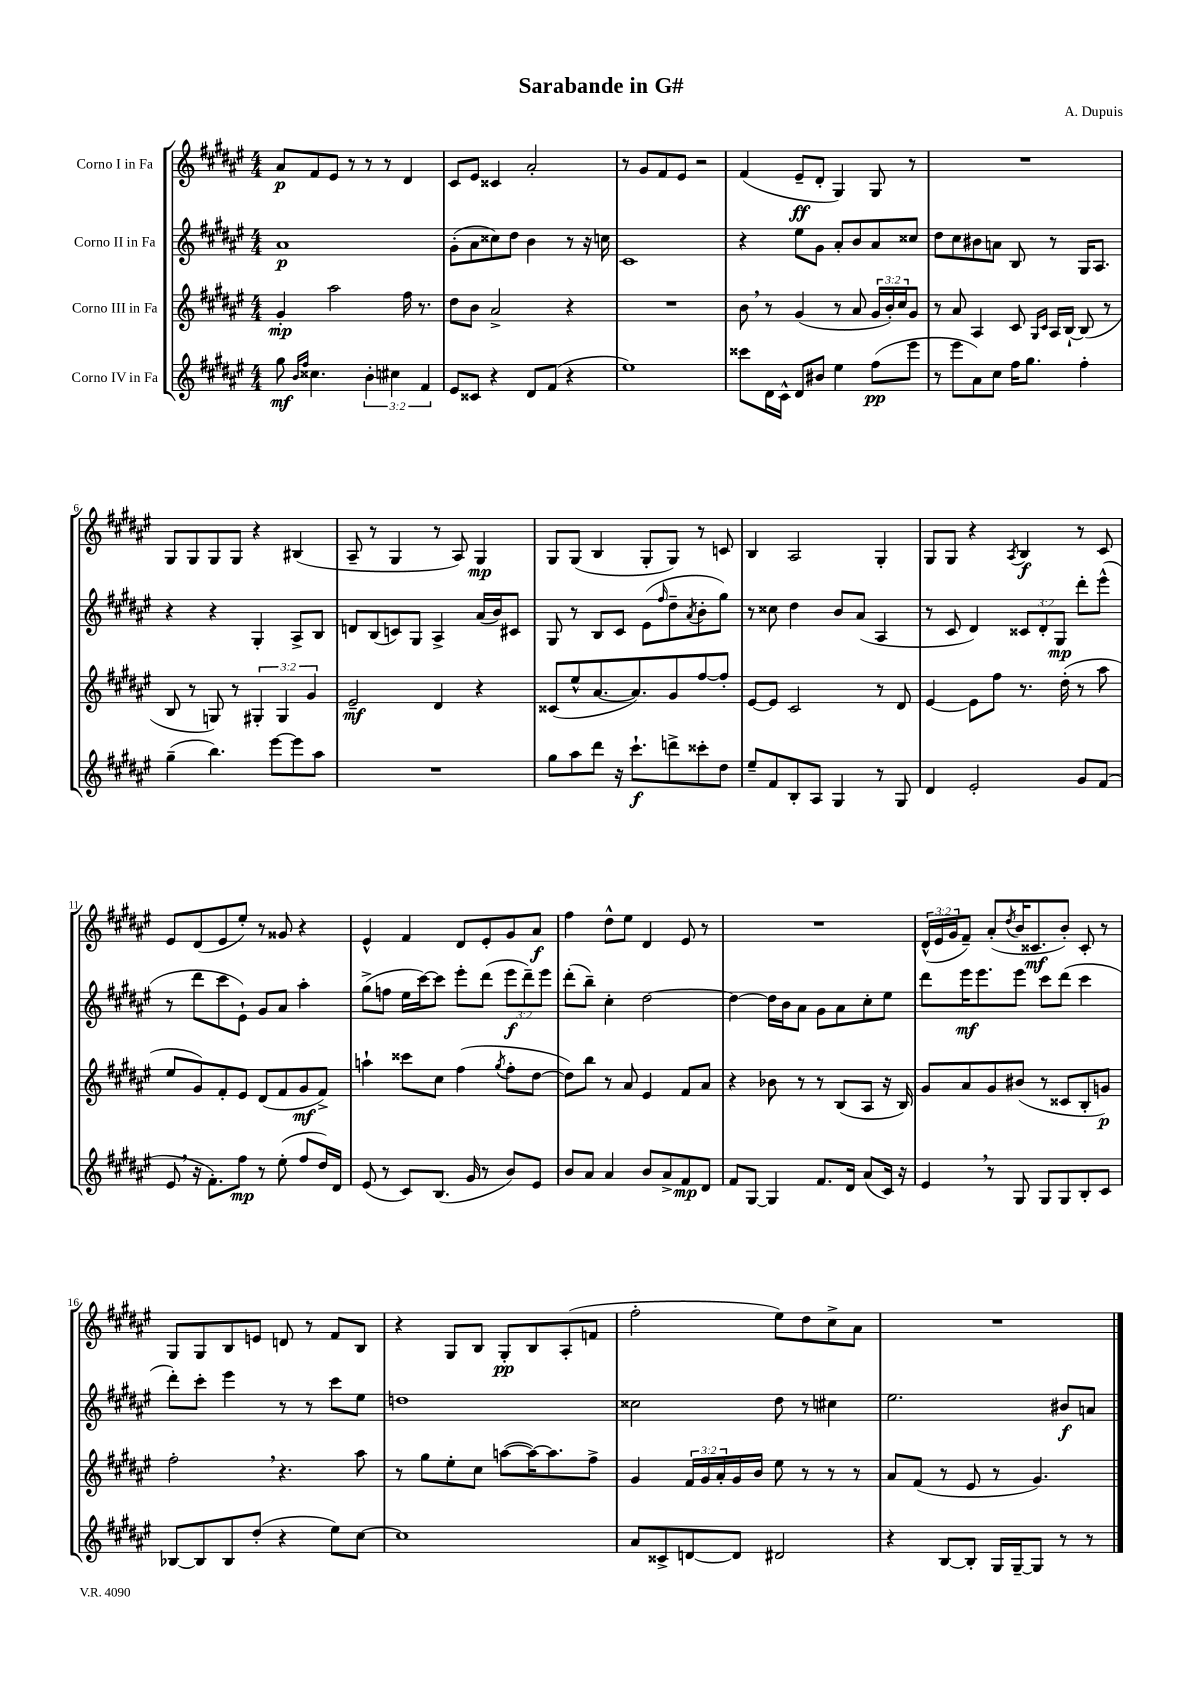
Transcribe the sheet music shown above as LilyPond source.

\header { title = "Sarabande in G#" composer = "A. Dupuis" }
<<
\new StaffGroup <<
\new Staff = "s0" \with { instrumentName = "Corno I in Fa" } {
    \clef treble \key fis \major \numericTimeSignature \time 4/4 \override Staff.TupletNumber.text = #tuplet-number::calc-fraction-text
    ais'8\p fis'8 eis'8 r8 r8 r8 dis'4 |
    cis'8 eis'8 cisis'4 ais'2-. |
    r8 gis'8 fis'8 eis'8 r2 |
    fis'4( eis'8--\ff dis'8-. gis4) gis8 r8 |
    R1 |
    gis8 gis8 gis8 gis8 r4 bis4( |
    ais8-- r8 gis4 r8 ais8) gis4\mp |
    gis8 gis8( b4 gis8-. gis8) r8 c'8 |
    b4 ais2 gis4-. |
    gis8 gis8 r4 \acciaccatura { ais8 } b4\f r8 cis'8 |
    eis'8 dis'8( eis'8 eis''8-.) r8 gisis'8 r4 |
    eis'4-^ fis'4 dis'8 eis'8-. gis'8 ais'8\f |
    fis''4 dis''8-^ eis''8 dis'4 eis'8 r8 |
    R1 |
    \tuplet 3/2 { dis'16-^( eis'16 gis'16 } fis'8--) ais'8-.( \acciaccatura { dis''8 } b'16 cisis'8.\mf b'8-.) cisis'8-. r8 |
    gis8 gis8 b8 e'8 d'8 r8 fis'8 b8 |
    r4 gis8 b8 gis8-.\pp b8 ais8-.( f'8 |
    fis''2-. eis''8) dis''8 cis''8-> ais'8 |
    R1 \bar "|." |
}
\new Staff = "s1" \with { instrumentName = "Corno II in Fa" } {
    \clef treble \key fis \major \numericTimeSignature \time 4/4 \override Staff.TupletNumber.text = #tuplet-number::calc-fraction-text
    ais'1\p |
    gis'8-.( ais'8 cisis''8) dis''8 b'4 r8 r16 c''16 |
    cis'1 |
    r4 eis''8 gis'8 ais'8-. b'8 ais'8 cisis''8 |
    dis''8 cis''8 bis'8 a'8 b8 r8 gis16 ais8. |
    r4 r4 gis4-. ais8-> b8 |
    d'8 b8( c'8) gis8 ais4-> ais'16( b'16) cis'8 |
    gis8 r8 b8 cis'8 eis'8( \grace { fis''16 } dis''8-- \acciaccatura { ais'8 } b'8-. gis''8) |
    r8 cisis''8 dis''4 b'8 ais'8( ais4 |
    r8 cis'8 dis'4) \tuplet 3/2 { cisis'8 dis'8-. gis8\mp } dis'''8-. eis'''8-^( |
    r8 dis'''8 cis'''8 eis'8-!) gis'8 ais'8 ais''4-. |
    gis''8->( f''8 eis''16 cis'''16~) cis'''8 eis'''8-. dis'''8( \tuplet 3/2 { eis'''8\f dis'''8--) eis'''8 } |
    dis'''8-.( b''8--) cis''4-. dis''2~ |
    dis''4~ dis''16 b'16 ais'8 gis'8 ais'8 cis''8-. eis''8 |
    dis'''8 eis'''16\mf eis'''8. eis'''8 cis'''8 dis'''8( cis'''4 |
    dis'''8-.) cis'''8-. eis'''4 r8 r8 cis'''8 eis''8 |
    d''1 |
    cisis''2 dis''8 r8 cis''4 |
    eis''2. bis'8\f a'8 \bar "|." |
}
\new Staff = "s2" \with { instrumentName = "Corno III in Fa" } {
    \clef treble \key fis \major \numericTimeSignature \time 4/4 \override Staff.TupletNumber.text = #tuplet-number::calc-fraction-text
    gis'4-.\mp ais''2 fis''16 r8. |
    dis''8 b'8 ais'2-> r4 |
    R1 |
    b'8 \breathe r8 gis'4( r8 ais'8 \tuplet 3/2 { gis'16 b'16-.) cis''16 } gis'8 |
    r8 ais'8 ais4 cis'8 \grace { gis16 cis'16 } ais16 b16~-! b8( r8 |
    b8 r8 g8) r8 \tuplet 3/2 { gis4-. gis4 gis'4 } |
    eis'2--\mf dis'4 r4 |
    cisis'8( eis''8-^ ais'8.~ ais'8.) gis'8 fis''8~ fis''8-. |
    eis'8~ eis'8 cis'2 r8 dis'8 |
    eis'4~ eis'8 fis''8 r8. dis''16-.( r8 ais''8 |
    eis''8 gis'8) fis'8-. eis'8 dis'8( fis'8 gis'8\mf fis'8->) |
    a''4-! cisis'''8 cis''8 fis''4( \acciaccatura { gis''8 } fis''8-. dis''8~ |
    dis''8) b''8 r8 ais'8 eis'4 fis'8 ais'8 |
    r4 bes'8 r8 r8 b8( ais8 r16 b16) |
    gis'8 ais'8 gis'8 bis'8( r8 cisis'8 b8-. g'8\p) |
    fis''2-. \breathe r4. ais''8 |
    r8 gis''8 eis''8-. cis''8 a''8~( a''16~) a''8. fis''8-> |
    gis'4 \tuplet 3/2 { fis'16 gis'16 ais'16-. } gis'16 b'16 eis''8 r8 r8 r8 |
    ais'8 fis'8( r8 eis'8 r8 gis'4.) \bar "|." |
}
\new Staff = "s3" \with { instrumentName = "Corno IV in Fa" } {
    \clef treble \key fis \major \numericTimeSignature \time 4/4 \override Staff.TupletNumber.text = #tuplet-number::calc-fraction-text
    gis''8\mf \grace { b'16 fis''16 } cisis''4. \tuplet 3/2 { b'4-. cis''4 fis'4 } |
    eis'8 cisis'8 r4 dis'8 fis'8( r4 |
    eis''1) |
    cisis'''8 dis'16 cis'16-^ dis'8 bis'8 eis''4 fis''8\pp( eis'''8 |
    r8 eis'''8 ais'8) cis''8 fis''16 gis''8. fis''4-. |
    gis''4--( b''4.) eis'''8~ eis'''8 ais''8 |
    R1 |
    gis''8 ais''8 dis'''8 r16 cis'''8.-!\f d'''8-> cisis'''8-. dis''8 |
    eis''8-- fis'8 b8-. ais8 gis4 r8 gis8 |
    dis'4 eis'2-. gis'8 fis'8( |
    eis'8 \breathe r16 fis'8.-.) fis''8\mp r8 eis''8-.( fis''8 dis''16) dis'16 |
    eis'8( r8 cis'8) b8.( gis'16 r8 b'8) eis'8 |
    b'8 ais'8 ais'4 b'8 ais'8-> fis'8\mp dis'8 |
    fis'8 gis8~ gis4 fis'8. dis'16 ais'8( cis'16) r16 |
    eis'4 \breathe r8 gis8 gis8 gis8 b8-. cis'8 |
    bes8~ bes8 bes8 dis''8-.( r4 eis''8) cis''8~ |
    cis''1 |
    ais'8 cisis'8-> d'8~ d'8 dis'2 |
    r4 b8~ b8-. gis16 gis16~-- gis8 r8 r8 \bar "|." |
}
>>
>>
